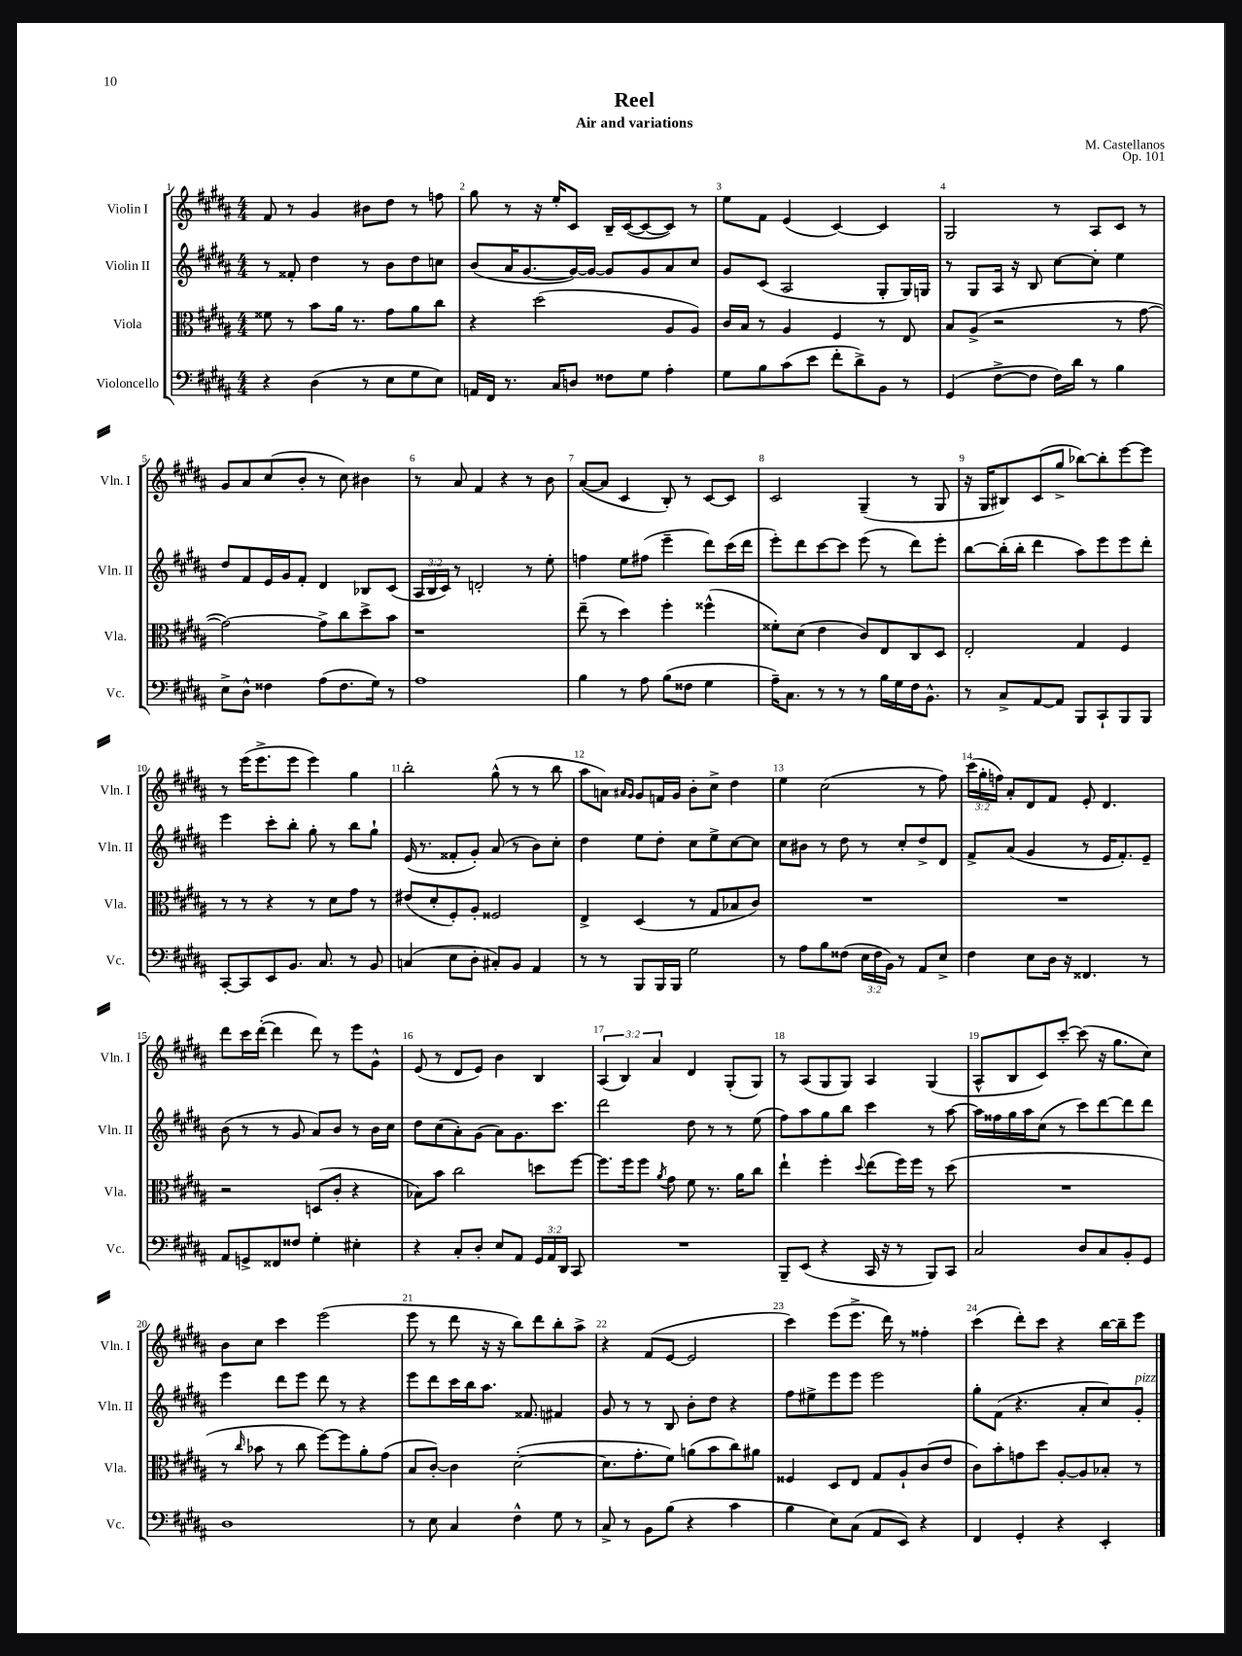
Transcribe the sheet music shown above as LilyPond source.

\header { title = "Reel" composer = "M. Castellanos" subtitle = "Air and variations" opus = "Op. 101" }
<<
\new StaffGroup <<
\new Staff = "s0" \with { instrumentName = "Violin I" shortInstrumentName = "Vln. I" } {
    \clef treble \key b \major \numericTimeSignature \time 4/4 \override Staff.TupletNumber.text = #tuplet-number::calc-fraction-text
    \autoBeamOff fis'8 r8 gis'4 bis'8[ dis''8] r8 f''8 |
    gis''8 r8 r16 e''16[-. cis'8] b16[-- cis'16~( cis'8~ cis'8]) r8 |
    e''8[ fis'8] e'4( cis'4~) cis'4 |
    gis2 r8 ais8[ cis'8] r8 |
    gis'8[ ais'8 cis''8( b'8]-. r8 cis''8) bis'4 |
    r8 ais'8 fis'4 r4 r8 b'8 |
    ais'8[~( ais'8] cis'4 b8-.) r8 cis'8[~ cis'8] |
    cis'2 gis4--( r8 gis8 |
    r16 gis16[ bis8) cis'8( gis''8]-> bes''8[~) bes''8-. e'''8~ e'''8] |
    r8 e'''16[( e'''8.-> e'''8] e'''4) gis''4 |
    b''2-. gis''8-^( r8 r8 b''8 |
    ais''8[ a'8]) \grace { ais'16[ gis'16] } gis'8[ f'16 gis'16] b'8[-. cis''8]-> dis''4 |
    e''4 cis''2( r8 fis''8) |
    \tuplet 3/2 { cis'''16[( gis''16-. f''16]) } ais'8[-. dis'8 fis'8] e'8-. dis'4. |
    dis'''8[ cis'''16 dis'''16]~-.( dis'''4 dis'''8) r8 e'''8[ gis'8]-^ |
    e'8( r8 dis'8[ e'8]) b'4 b4 |
    \tuplet 3/2 { ais4( b4) ais'4 } dis'4 gis8[-.( gis8]) |
    r8 ais8[( gis8 gis8]) ais4 gis4( |
    ais8[-^ b8 cis'8) cis'''8]~-. cis'''8( r16 gis''8.[ cis''8]) |
    b'8[ cis''8] cis'''4 e'''2( |
    e'''8 r8 dis'''8 r16 r16 b''8[) dis'''8 b''8-. ais''8]-> |
    r4 fis'8[( e'8]~ e'2 |
    cis'''4) e'''8[( e'''8.]-> dis'''16) r8 fisis''4-. |
    cis'''4( dis'''8[-.) cis'''8] r4 b''16[~ b''16-- e'''8] \bar "|." |
}
\new Staff = "s1" \with { instrumentName = "Violin II" shortInstrumentName = "Vln. II" } {
    \clef treble \key b \major \numericTimeSignature \time 4/4 \override Staff.TupletNumber.text = #tuplet-number::calc-fraction-text
    \autoBeamOff r8 fisis'8-. dis''4 r8 b'8[ dis''8 c''8] |
    b'8[( ais'16 gis'8.~ gis'16~) gis'16]~ gis'8[ gis'8 ais'8 cis''8] |
    gis'8[ cis'8]( ais2 gis8[-. gis16) g16] |
    r8 gis8[ ais16] r16 b8 cis''8[~ cis''8]-. e''4 |
    dis''8[ fis'8 e'16 gis'16 fis'8]-. dis'4 bes8[ cis'8]( |
    \tuplet 3/2 { ais16[ b16 cis'16]) } r8 d'2-. r8 e''8-. |
    f''4 e''8[ fis''8]( e'''4-- dis'''8[) cis'''16( dis'''16] |
    e'''8[-.) dis'''8 cis'''8~ cis'''8] e'''8( r8 dis'''8[) e'''8]-. |
    b''8[~ b''16-.( b''16]-. dis'''4 ais''8[) e'''8 e'''8 dis'''8]-. |
    e'''4 cis'''8[-. b''8]-. gis''8-. r8 b''8[ gis''8]-! |
    e'16( r8. fisis'8[-. gis'8]-.) ais'8( r8 b'8[) cis''8]-. |
    dis''4 e''8[ dis''8]-. cis''8[ e''8-> cis''8~ cis''8] |
    cis''8[ bis'8] r8 dis''8 r8 cis''8[-. dis''8-> dis'8] |
    fis'8[-> ais'8]( gis'4 r8 e'16[ fis'8.-.) e'8]-- |
    b'8( r8 r8 gis'8 ais'8[) b'8] r8 b'16[ cis''16] |
    dis''8[ cis''8( ais'8-.) gis'8]( ais'8[) gis'8. cis'''8.] |
    dis'''2 dis''8 r8 r8 e''8( |
    fis''8[) ais''8 gis''8 b''8] cis'''4 r8 ais''8~ |
    ais''16[ fisis''16 gis''16 ais''16 cis''8]( r8 cis'''8[) dis'''8~ dis'''8 dis'''8] |
    e'''4 dis'''8[ e'''8] dis'''8 r8 r4 |
    e'''8[ dis'''8 cis'''16 b''16 ais''8.] fisis'8. fis'4 |
    gis'8 r8 r8 b8 b'8[-. dis''8] r4 |
    fis''8[ eis''8-> e'''8 e'''8] e'''2 |
    gis''8[-. fis'8]( r4. ais'8[-. cis''8) gis'8]-.^\markup { \italic "pizz." } \bar "|." |
}
\new Staff = "s2" \with { instrumentName = "Viola" shortInstrumentName = "Vla." } {
    \clef alto \key b \major \numericTimeSignature \time 4/4
    \autoBeamOff fisis'8 r8 b'8[ ais'16] r8. gis'8[ ais'8 cis''8] |
    r4 dis''2( ais8[ ais8]) |
    cis'16[ b16] r8 ais4 fis4 r8 e8 |
    b8[ ais8]->( r2 r8 gis'8~ |
    gis'2~) gis'8[-> cis''8 dis''8-> b'8] |
    r1 |
    e''8--( r8 dis''4) fis''4-. fisis''4-^( |
    fisis'8[-.) dis'8]( e'4 cis'8[) e8 cis8 dis8] |
    e2-. gis4 fis4 |
    r8 r8 r4 r8 dis'8[ gis'8] r8 |
    eis'8[( dis'8-. fis8-.) ais8]-. fisis2 |
    e4-> dis4( r8 gis8[ bes8 cis'8]) |
    R1 |
    R1 |
    r2 d8[( cis'8]-. r4 |
    bes8[) b'8] cis''2 d''8[ fis''8]~ |
    fis''8.[ fis''16 fis''8] \acciaccatura { ais'8 } gis'8 fis'8 r8. ais'16[ cis''8] |
    e''4-! fis''4-. \appoggiatura { dis''8 } e''8[( fis''16) fis''16] r8 dis''8( |
    R1 |
    r8 \grace { cis''16 } bes'8 r8 cis''8 fis''8[~) fis''8 ais'8-. gis'8]( |
    b8[ cis'8]~-.) cis'4 dis'2~-.( |
    dis'8.[ gis'8.-. fis'8]) a'8[( b'8 cis''8) ais'8] |
    fisis4 dis8[ e8] gis8[ ais8-! cis'8( e'8] |
    cis'8[) b'8-. g'8 dis''8] ais8[~-. ais8 bes8]-. r8 \bar "|." |
}
\new Staff = "s3" \with { instrumentName = "Violoncello" shortInstrumentName = "Vc." } {
    \clef bass \key b \major \numericTimeSignature \time 4/4 \override Staff.TupletNumber.text = #tuplet-number::calc-fraction-text
    \autoBeamOff r4 dis4( r8 e8[ gis8 e8]) |
    a,16[ fis,16] r8. cis16[ d8] fisis8[ gis8] ais4-. |
    gis8[ b8 cis'8( e'8] fis'8[-. dis'8->) b,8] r8 |
    gis,4( fis8[~-> fis8] fis16[) dis'16] r8 b4 |
    e8[-> dis8]-^ fisis4 ais8[( fisis8. gis16]) r8 |
    ais1 |
    b4 r8 ais8 b8[( fisis8] gis4 |
    ais16[--) cis8.] r8 r8 r8 b16[ gis16 fis16 b,8.]-^ |
    r8 cis8[-> ais,8~ ais,8] b,,8[ cis,8-! b,,8 b,,8] |
    cis,8[~-. cis,8 e,8 b,8.] cis8. r8 b,8 |
    c4( e8[ dis8]-. cis8[-.) b,8] ais,4 |
    r8 r8 b,,8[ b,,16 b,,16] gis2 |
    r8 ais8[ b8 fisis8]( \tuplet 3/2 { e16[ fisis16 b,16]) } r8 ais,8[ e8]-> |
    fis4 e8[ dis16] r16 fisis,4. r8 |
    ais,8[ g,8-> fisis,8 fisis8] gis4-. eis4-. |
    r4 cis8[-. dis8]-. e8[ ais,8] \tuplet 3/2 { gis,16[ ais,16 dis,16] } cis,8 |
    R1 |
    b,,8[-- e,8]( r4 cis,16 r16 r8 b,,8[) cis,8] |
    cis2 dis8[ cis8 b,8-. gis,8] |
    dis1 |
    r8 e8 cis4 fis4-^ gis8 r8 |
    cis8-> r8 b,8[ b8]( r4 cis'4 |
    b4 e8[) cis8]( ais,8[ e,8]) r4 |
    fis,4 gis,4-. r4 e,4-. \bar "|." |
}
>>
>>
\layout { \context { \Score \override BarNumber.break-visibility = ##(#f #t #t) barNumberVisibility = #all-bar-numbers-visible } }
